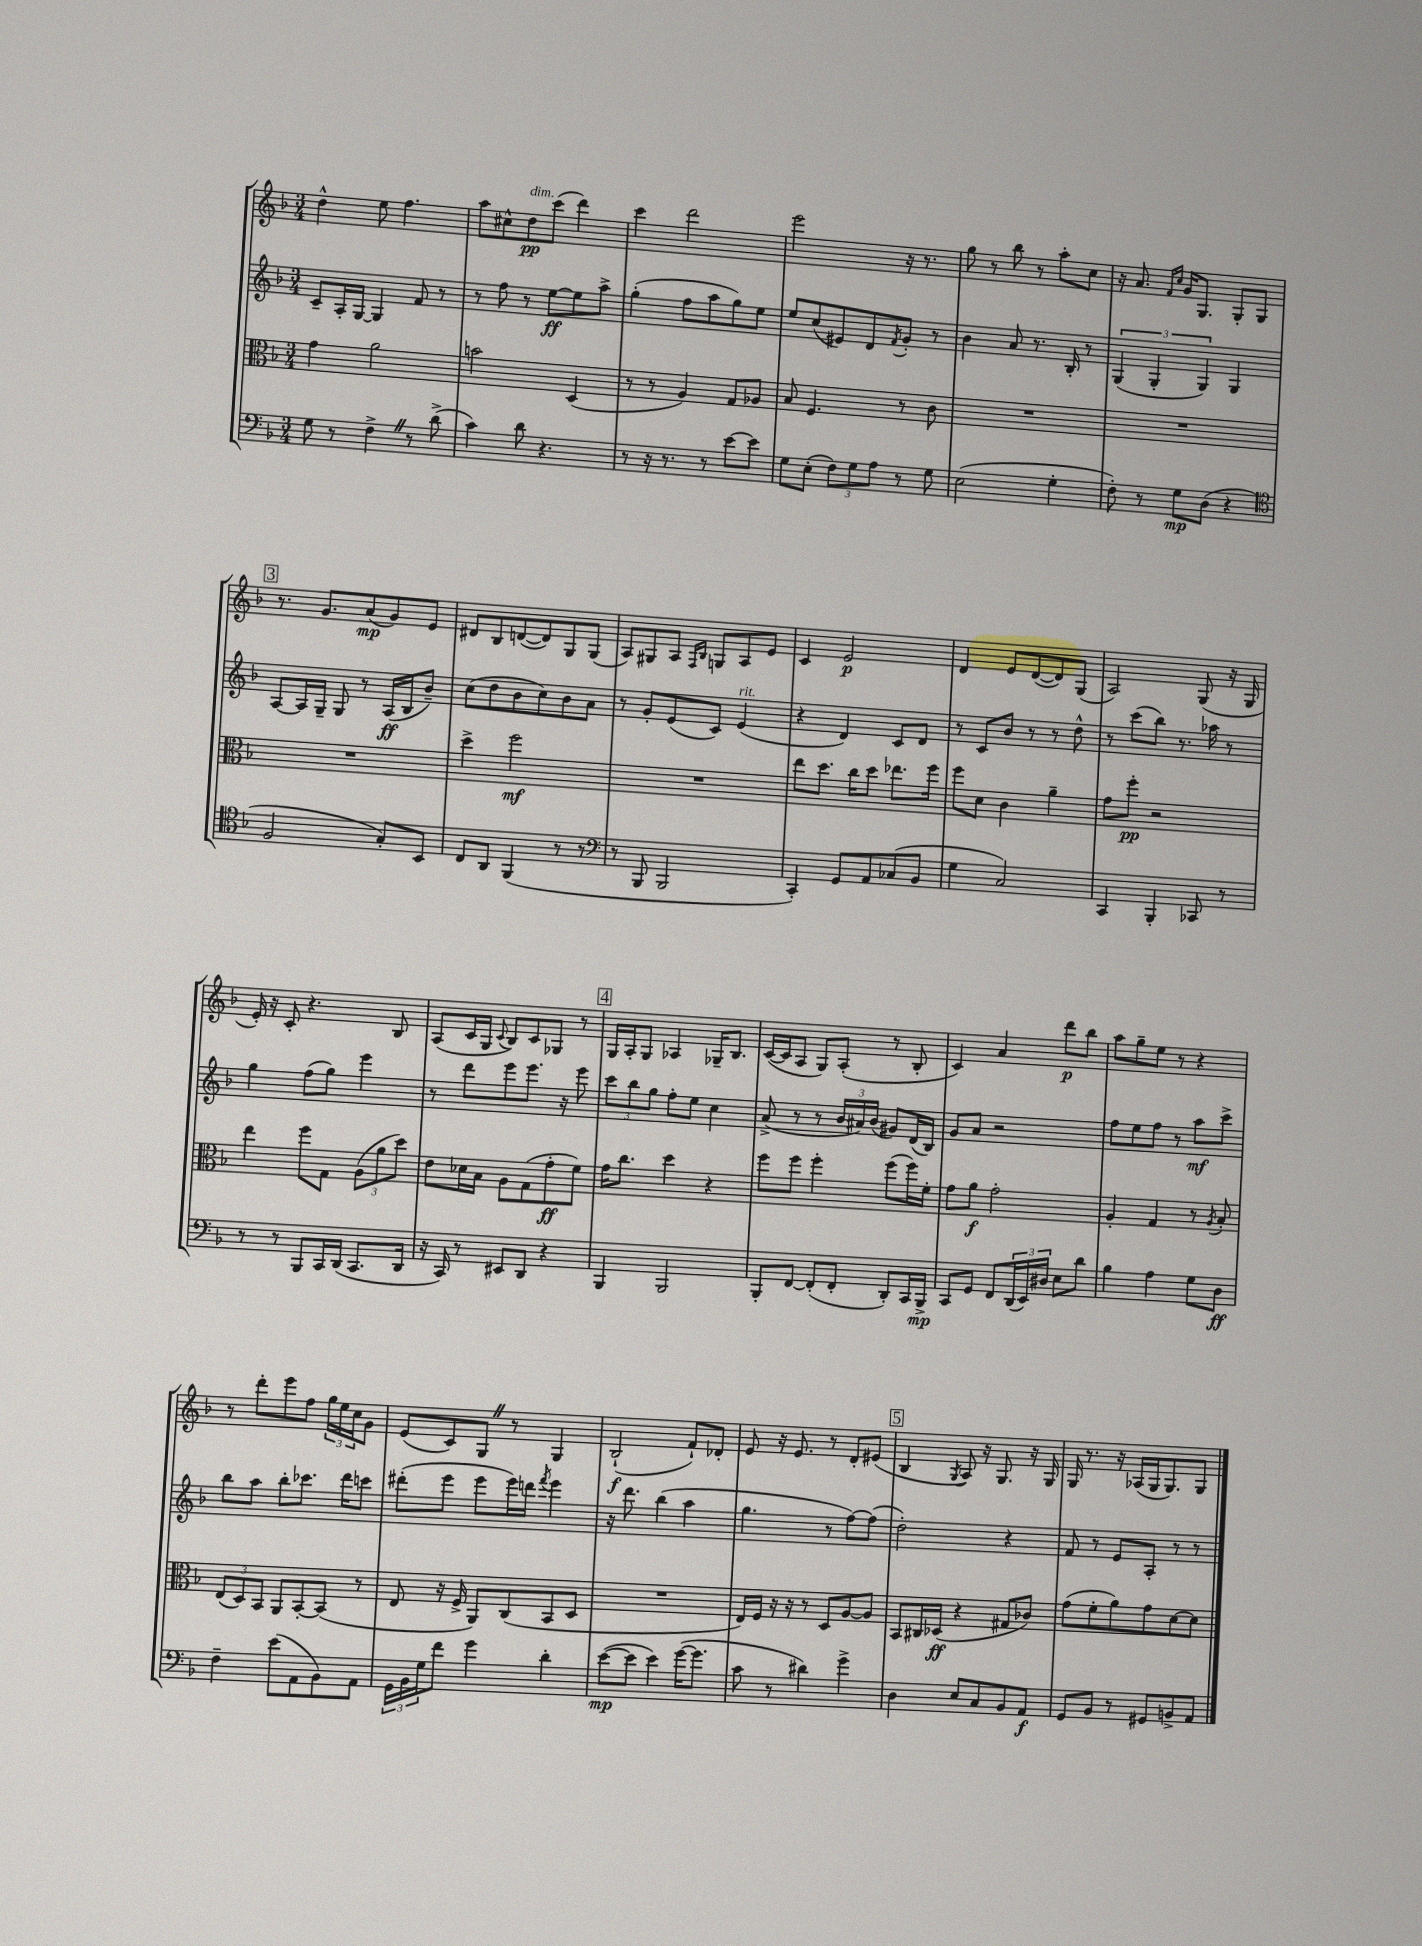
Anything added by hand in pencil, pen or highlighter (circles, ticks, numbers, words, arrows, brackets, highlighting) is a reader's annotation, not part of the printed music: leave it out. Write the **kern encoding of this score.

**kern	**kern	**kern	**kern
*staff4	*staff3	*staff2	*staff1
*clefF4	*clefC3	*clefG2	*clefG2
*k[b-]	*k[b-]	*k[b-]	*k[b-]
*M3/4	*M3/4	*M3/4	*M3/4
8G	4g	8c~	4dd^^
8r	.	16A'	.
.	.	[16G	.
4F^	2a	4G]	8ee
.	.	.	4.ff
8r	.	8f	.
(8d^	.	8r	.
=	=	=	=
4c)	2b	8r	8aa
.	.	8ff	8cc#^^
8d	.	8r	8dd
4.r	.	[8ee	(8ccc
.	(4D	8ee]	4ddd)
.	.	8aa^	.
=	=	=	=
8r	8r	(4gg'	4ccc
16r	8r	.	.
8.r	.	.	.
.	4A)	8ff	2ddd
8r	.	8aa	.
[8e	8G	8gg)	.
8e]	8A-	8ee	.
=	=	=	=
8G	8B-	8ee	2eee
(8E'	4.F	(8cc	.
12F)	.	8e#)	.
12G	.	.	.
.	.	8d	.
12A	.	.	.
.	.	8qf	.
8r	8r	8g'	16r
.	.	.	8.r
8G	8c	8r	.
=	=	=	=
(2E	2.r	4b-	8gg
.	.	.	8r
.	.	8a	8bb-
.	.	8.r	8r
4G'	.	.	8aa'
.	.	16B-'	.
.	.	8r	8cc
=	=	=	=
8F')	2.r	(6G	16r
.	.	.	8.a
8r	.	.	.
.	.	6G'	.
.	.	.	16qqf
.	.	.	16qqcc
8G	.	.	16g
.	.	.	8.G
.	.	6G)	.
(8D	.	.	.
4r	.	4G	8G'
.	.	.	8G
=	=	=	=
*clefC4	*	*	*
2F	2.r	[8A	8.r
.	.	16A]	.
.	.	16G~	8.g
.	.	8G	.
.	.	8r	(8a
8G')	.	(16A	8g)
.	.	16B-	.
8BB-	.	8b-~)	8e
=	=	=	=
8C	4dd^	(8cc	8d#
8AA	.	8dd	8B-
(4FF	2ff	8b-	([8d
.	.	8cc)	8d])
8r	.	8b-	8G
8r	.	8a	(8G
=	=	=	=
*clefF4	*	*	*
8r	2.r	8r	8A)
8BBB-	.	8g'	8G#
2BBB-	.	(8e	8A
.	.	.	16qqF
.	.	.	16qqB-
.	.	8c)	8G
.	.	(4e	8A
.	.	.	8e
=	=	=	=
4CC')	8ee	4r	4c
.	8.dd	.	.
8GG	.	4d)	2e
.	16cc	.	.
8AA	8dd	.	.
(8C-	8.ee-	8c	.
8BB-	.	8d	.
.	16ff	.	.
=	=	=	=
4G	8ff	8r	4d
.	8d	8c	.
2C)	4c	8b-	8e
.	.	8r	([8d
.	4a~	8r	8d])
.	.	8dd^^	(8G
=	=	=	=
4CC	8g	8r	2A)
.	8ff'	(8ccc	.
4BBB-'	2r	8bb-)	.
.	.	8.r	.
8CC-	.	.	(8G
.	.	16aa-	.
8r	.	8r	16r
.	.	.	16G
=	=	=	=
8r	4ee	4gg	16e')
.	.	.	16r
8r	.	.	8c'
8BBB-	8ff	(8ff	4.r
16CC	8G	8gg)	.
(16DD	.	.	.
8.CC	(12A	4eee	.
.	12a	.	.
.	.	.	8B-
.	12dd)	.	.
16DD	.	.	.
=	=	=	=
16r	8e	8r	(8A
16CC)	.	.	.
8r	16d-	8ddd	16c
.	16B-	.	16G
.	.	.	8qqc
8EE#	8A	8eee	8B-)
8DD	(8G	8.eee	8c
4r	8g'	.	8G-
.	.	16r	.
.	8f)	8eee	8r
=	=	=	=
4BBB-	16g	12ccc	16G
.	8.cc	.	16A'
.	.	12bb-	.
.	.	.	8G
.	.	12gg	.
2BBB-	4dd	8ff'	4A-
.	.	8ee	.
.	4r	4cc	16G-~
.	.	.	8.B-
=	=	=	=
8BBB-'	8ff	(8a^	([16c
.	.	.	16c]
[8FF	8ff	8r	8A
(8FF']	4ff'	8r	8G)
8FF'	.	24b-	(8A'
.	.	24a#)	.
.	.	(24b-	.
8DD')	(8ff	8g#)	8r
16CC	16ff)	(16d	8B-'
16BBB-^	16f'	16B-)	.
=	=	=	=
8CC	8g	8g	4c)
8GG	8a	8a	.
8FF	2g'	2r	4a
(24DD	.	.	.
24EE)	.	.	.
24D#	.	.	.
8E	.	.	8ddd
8d	.	.	8bb-
=	=	=	=
4B-	4A'	8ff	8aa
.	.	8ee	8gg~
4A	4G	8ff	8ee
.	.	8r	8r
8G	8r	8aa	4r
.	8qA	.	.
8D	8B-'	8ccc^	.
=	=	=	=
4F~	(12E	8bb-	8r
.	12D)	.	.
.	.	8aa	8ddd'
.	12BB-	.	.
(8e	8AA	8bb-'	8eee
8AA	[8BB-'	8.ccc-	8ff
8BB-)	(8BB-]	.	24gg
.	.	.	24ee
.	.	16ddd	.
.	.	.	24cc
8AA	8r	8ccc	8g
=	=	=	=
24GG	8E	(8ddd#'	(8e
24BB-	.	.	.
24G	.	.	.
8f	16r	8eee	8c)
.	16F^	.	.
4g	8AA)	8eee	8G
.	(8C	16eee)	8r
.	.	16ddd	.
.	.	8qfff	.
4d'	8BB-	4eee	4G
.	8D	.	.
=	=	=	=
([8e	2.r	16r	(2B-`
.	.	8.ddd	.
8e]	.	.	.
4e)	.	(4bb-	.
([16g	.	4aa	8f`)
8.g]	.	.	.
.	.	.	8d-'
=	=	=	=
8c	16E)	4.gg	8e
.	16F	.	.
8r	16r	.	16r
.	16r	.	8.e
4d#)	8r	.	.
.	8D	8r	8r
4g^	[8A	[8ff)	8d'
.	8A]	(8ff]	(8e#
=	=	=	=
4D	8BB-	2dd')	4B-
.	16C#	.	.
.	(16D-	.	.
.	.	.	8qG
8E	4r	.	8A)
8C	.	.	16r
.	.	.	8.G
8BB-	8G#	4r	.
8AA	8c-)	.	16r
.	.	.	16G
=	=	=	=
8GG	(8g	8f	16G
.	.	.	8.r
8BB-	8f'	8r	.
8r	8a)	8e	16r
.	.	.	(16A-
8GG#	8g	8A'	16G
.	.	.	8.G)
8BB^	[8d	8r	.
8AA	8d]	8r	8G
==	==	==	==
*-	*-	*-	*-
